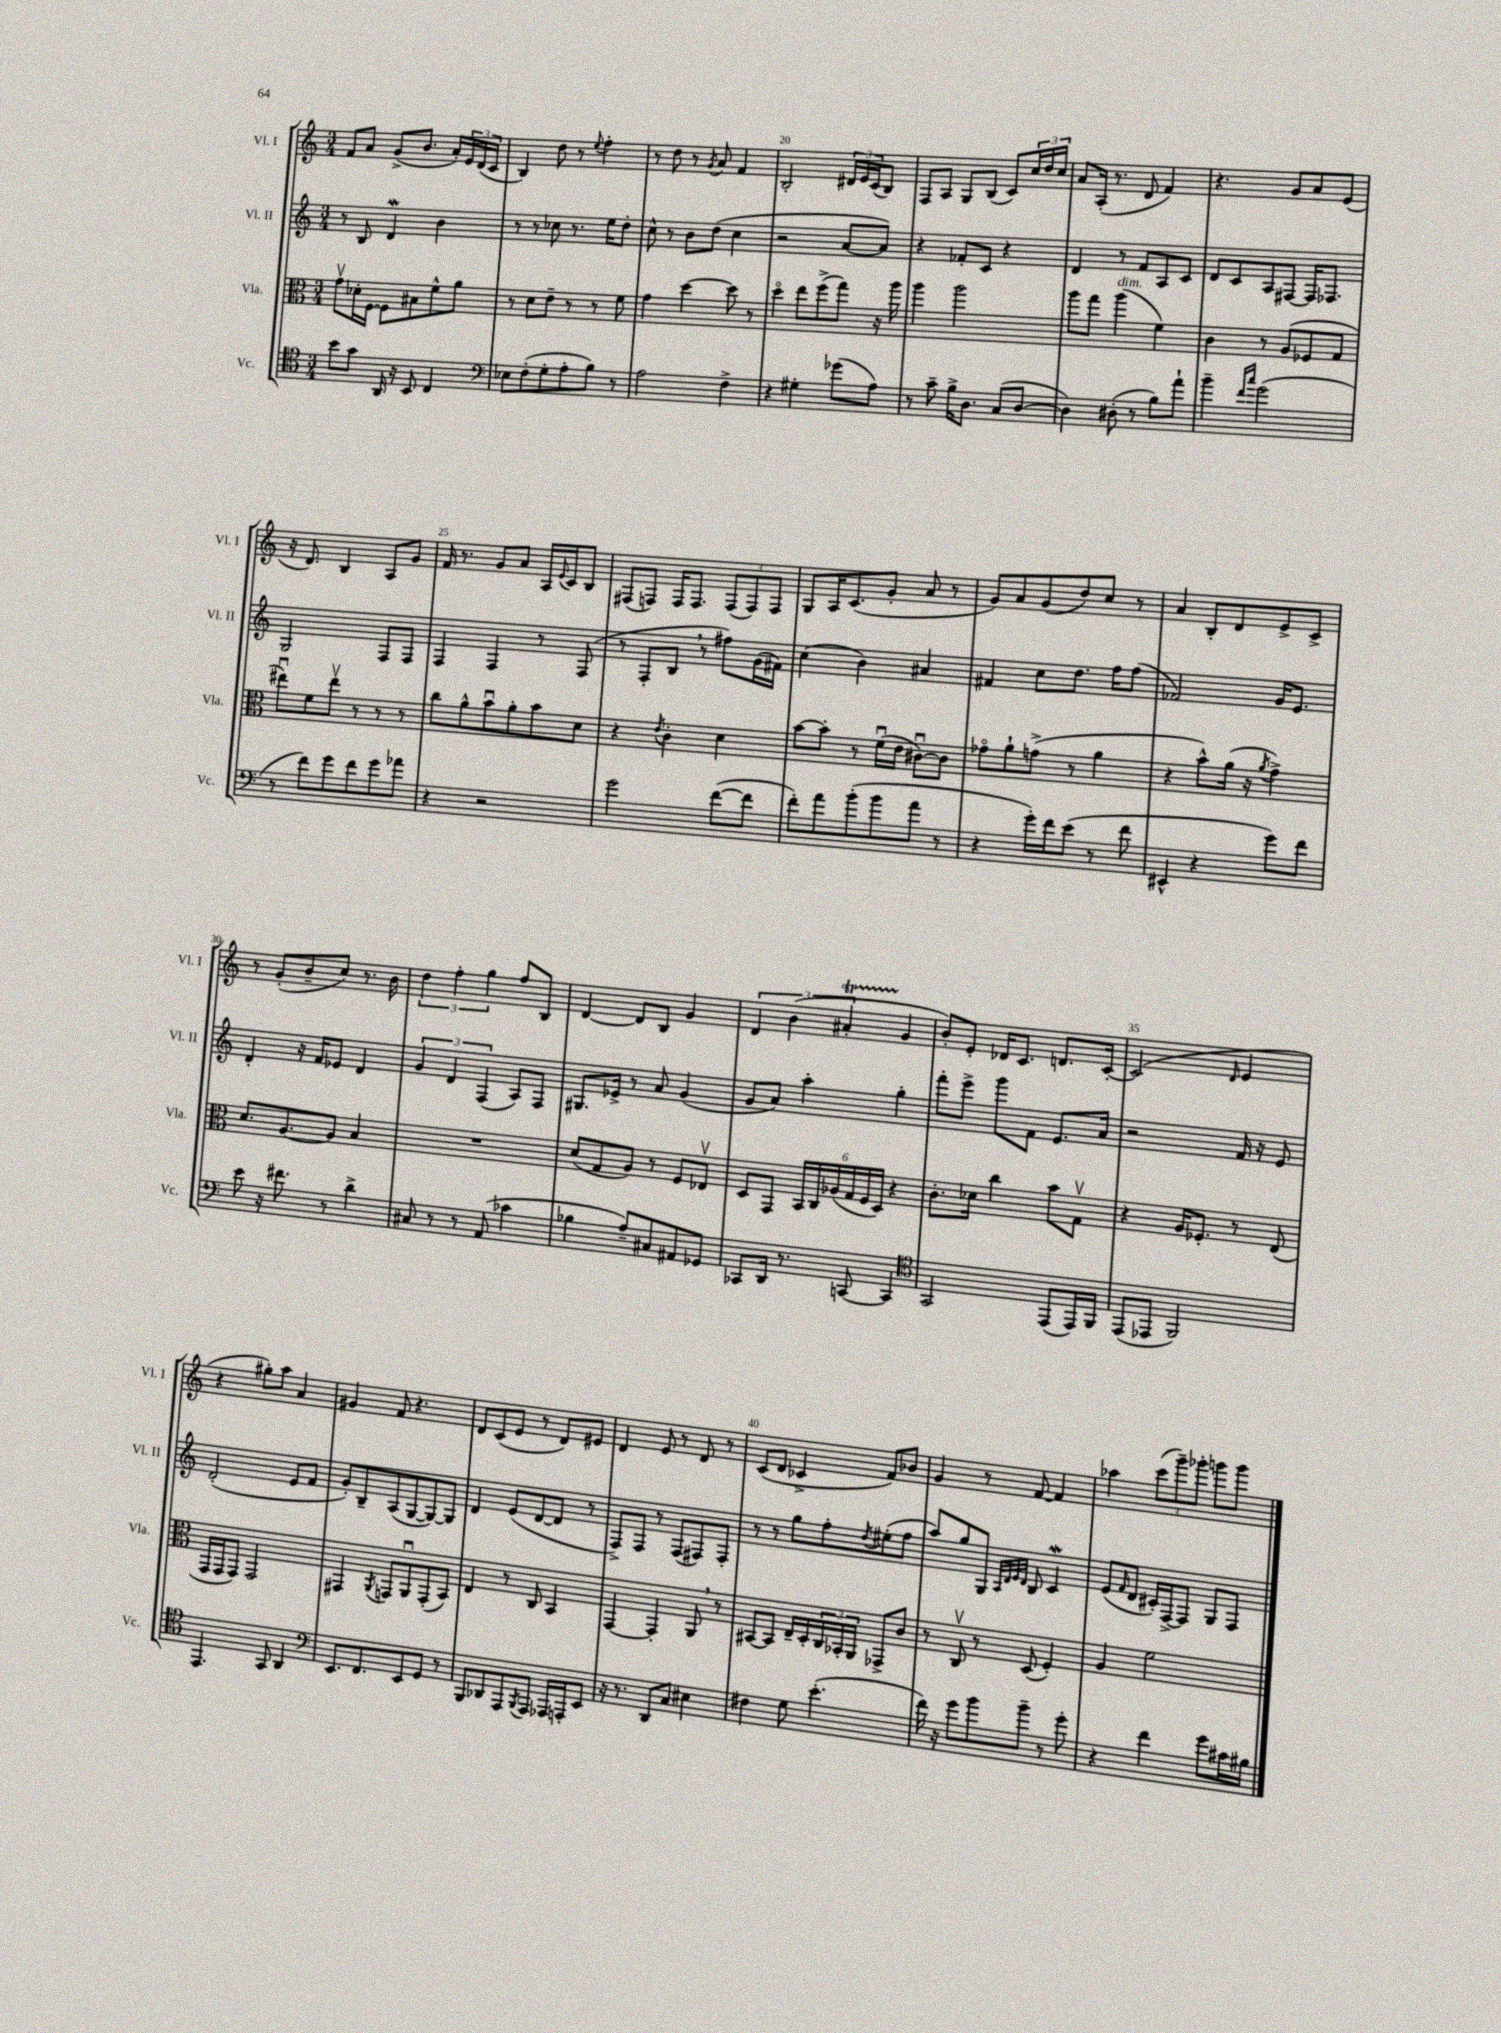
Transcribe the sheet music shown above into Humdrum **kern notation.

**kern	**kern	**kern	**kern
*part4	*part3	*part2	*part1
*staff4	*staff3	*staff2	*staff1
*I"Vc.	*I"Vla.	*I"Vl. II	*I"Vl. I
*I'Vc.	*I'Vla.	*I'Vl. II	*I'Vl. I
*clefC4	*clefC3	*clefG2	*clefG2
*k[]	*k[]	*k[]	*k[]
*M3/4	*M3/4	*M3/4	*M3/4
=17	=17	=17	=17
8b\L	8gv\L	8r	8f/L
8g\J	16d-X'\L	8B/	8a/J
.	[16F\JJ	.	.
16AA/	8F\L]	4dW/	(8g^/L
16r	.	.	.
8BB/	8B#X\	.	8.b/J
4C/	8f^^\	4b\	.
.	.	.	16a'/LL)
.	8a\J	.	24e/
.	.	.	(24d/
.	.	.	24c/JJ
=18	=18	=18	=18
*clefF4	*	*	*
8E-X\L	8r	8r	4B/)
(8F'\	8d\L	8r	.
8G'\	8e~\J	8cc-X\	8dd\
8A'\	8r	8.r	8r
.	.	.	8qqee/
8B\J)	8r	.	4ff'\
.	.	16ee\KL	.
8r	8f\	8dd'\J	.
=19	=19	=19	=19
2A\	4g\	8cc^^\	8r
.	.	8r	8dd\
.	[4dd\	8b\L	8r
.	.	.	8qg/
.	.	(8dd\J	8a/
4F^\	8dd\]	4cc\	4f/
.	8r	.	.
=20	=20	=20	=20
4r	4dd\	2r	2B'/
4G#X'\	8ee\L	.	.
.	(8ff^\	.	.
(8g-X\L	8gg\J)	[8a/L	24d#X/LL
.	.	.	24e/
.	.	.	(24c/J
8A\J)	16r	8a/J])	8B/J)
.	16aa\	.	.
=21	=21	=21	=21
8r	4aa\	4r	8F/L
8c~\	.	.	8A/J
16B^\KL	2aa\	8f-X'/L	8G/L
8.D\J	.	.	.
.	.	8c/J	(8B/J
(8C/L	.	4r	8c/L)
[8D/J	.	.	24cc/L
.	.	.	24dd/
.	.	.	24cc/JJ
=22	=22	=22	=22
4D\])	8aa\L	4d/	8a/L
.	8gg\J	.	(16A'/Jk
.	.	.	8.r
!	!LO:TX:a:i:t=dim.	!	!
(8D#X'\	(4aa\	8r	.
8r	.	8f/L	8d/
8B\L)	4f\)	8A/	4f/)
8a`\J	.	8c/J	.
=23	=23	=23	=23
4b~\	4c\	8d/L	4.r
.	.	8c/	.
16qqf/LL	.	.	.
16qqcc/JJ	.	.	.
(2g\	8r	8A/	.
.	(8A/L	[8F#X/J	8g/L
.	8F-X/	16F#/KL]	8a/
.	.	8.F-X/J	.
.	8G/J	.	(8e/J
!!LO:LB:g=z
=24	=24	=24	=24
8r	8ee#Xu\L)	2G/	16r
.	.	.	8.d/)
8f\L)	8f\	.	.
8g\	8ee#v\J	.	4B/
8f\	8r	.	.
8g\	8r	8F/L	8A/L
8a-X\J	8r	8F/J	8g/J
=25	=25	=25	=25
4r	8cc\L	4F/	16f/
.	.	.	8.r
.	8a^^\	.	.
2r	8bu\	4F/	8g/L
.	8a'\	.	8a/J
.	8b\	8r	16A/LL
.	.	.	8qqe/
.	.	.	16c/J
.	8d\J	(8F/	8B/J
=26	=26	=26	=26
2g\	4r	8r	(8F#X/L
.	.	8F'/L	8Fn/J)
.	8qe/	.	.
.	4c'\	8B,/J	16F/KL
.	.	.	8.F/J
.	.	8r	.
([8f\L	4d\	8ff#X\L)	(12F/L
.	.	.	12F/)
8f\J]	.	(16g\L	.
.	.	.	12F/J
.	.	16f#X\JJ)	.
=27	=27	=27	=27
8f'\L)	[8b\L	(4cc\	8G/L
8a\	8b'\J]	.	16A/K
.	.	.	(8.c/
(8b'\	8r	4b\)	.
8b\	(16fu\LL	.	8g'/J
.	16e\JJ	.	.
8a\J	[8c#Xu\L)	4a#X/	8a/
8r	8c#\J]	.	8r
=28	=28	=28	=28
4r	8g-X\L	4f#X/	8g/L)
.	8a`\	.	8a/
16g'\LL)	(8gn^\J	8cc\L	(8g/
16f\J	.	.	.
(8e\J	8r	8.dd\J	8dd/)
8r	4a\	.	8cc/J
.	.	16ff\KL	.
8f\	.	(8ff\J	8r
=29	=29	=29	=29
4EE#X^^/	4r	2f-X/)	4a/
4r	8b^^\L)	.	8B'/L
.	(16a\Jk	.	8d/
.	16r	.	.
.	8qa/	.	.
8g\L)	4g^\)	16g/KL	8e^/
.	.	8.e/J	.
8f\J	.	.	8c^/J
!!LO:LB:g=z
=30	=30	=30	=30
8e\	8.d/L	4d'/	8r
16r	.	.	(8g'/L
8.f#X\	[8.A/	.	.
.	.	16r	8b~/
.	.	16f/KL	.
8r	8A/J]	8e-X/J	8cc/J)
4d^\	4B/	4d/	8.r
.	.	.	16b\
=31	=31	=31	=31
8C#X/	2.r	6g/	6dd\
8r	.	.	.
.	.	6d/	6ff'\
8r	.	.	.
.	.	(6F/	6gg\
(8AA/	.	.	.
4c-X\	.	8A/L)	8ff/L
.	.	8F/J	8B/J
=32	=32	=32	=32
4B-X\	(8d/L	8.G#X/L	[4d/
.	8G/	.	.
.	.	16e-X^/Jk	.
8A~/L)	8A/J)	8r	8d/L]
8C#X/	8r	8a/	8B/J
8AA#X/	8F/L	(4g/	4g/
8GG-X/J	8E-Xv/J	.	.
=33	=33	=33	=33
8CC-X/L	8D/L	8g/L	6d/
16DD/Jk	8GG/J	8a/J)	.
.	.	.	(6b\
8.r	.	.	.
.	24BB/LL	4aa'\	.
.	24C/	.	.
.	(24A-X/	.	6a#Xt'/
[8CCn/	24G/	.	.
.	24F/	.	.
.	24D/JJ)	.	.
4CC/]	4r	4gg'\	4g/
=34	=34	=34	=34
*clefC4	*	*	*
2GG/	8.c'\L	8fff'\L	8b'/L)
.	.	8eee^\J	8e'/J
.	16d-X\Jk	.	.
.	4cc\	8ggg\L	16d-X/KL
.	.	.	8.c/J
.	.	8f\J	.
(8EE/L	8b\L	8.e/L	8.dn/L
16EE/L)	8Gv\J	.	.
16FF/JJ	.	16a/Jk	[16c'/Jk
=35	=35	=35	=35
(8EE/L	4r	2r	(2c/]
8EE-X/J	.	.	.
2FF/)	16A/KL	.	.
.	8.F-X'/J	.	.
.	.	.	16qqd/
.	8r	16f/	4e/
.	.	16r	.
.	(8E/	8e/	.
!!LO:LB:g=z
=36	=36	=36	=36
4.EE/	16GG/LL	(2d'/	4r
.	16GG/J	.	.
.	8GG/J)	.	.
.	2GG/	.	8gg#X'\L)
8GG/	.	.	8aa\J
4AA/	.	8e/L	4a/
.	.	8f/J	.
=37	=37	=37	=37
*clefF4	*	*	*
8.EE/L	4GG#X/	8g'/L)	4g#X/
.	.	8B~/	.
8.FF/	.	.	.
.	8qAA/	.	.
.	8GGn/L	(8A/	8f/
8EE/	8AAu/	[8G/	4.r
8GG/J	(8GG'/	8G/_)	.
8r	8BB/J)	8G/J]	.
=38	=38	=38	=38
8BBB/L	4E/	4d/	8d/L
8DD-X/	.	.	(8c/
8AAA/	8r	(8e/L	8e/J
8qBBB/	.	.	.
8AAA/J	8C/	[8d/	8r
16AAA-X/LL	4BB/	8d/J]	8d/L)
16AAAn'/J	.	.	.
8EE/J	.	8r	8e#X/J
=39	=39	=39	=39
16r	[4GG/	8F^/L)	4d/
8.r	.	.	.
.	.	8F/J	.
8DD/L	4GG'/]	8r	8e/
8C/J	.	(8F/L	8r
4E#X\	8AA,/	8F#X/)	8d/
.	8r	8F#'/J	8r
=40	=40	=40	=40
4F#X\	[8BB#X/L	8r	(8c/L
.	8BB#/J]	8r	8d/J
8G\	16E~/LL	8gg\L	4c-X^/
.	16D'/	.	.
(4.e'\	24C/	8ff'\	.
.	24BB-X'/	.	.
.	24AA/JJ	.	.
.	.	8qdd/	.
.	8GG-X^/L	(8ee#X'\	8f/L)
.	8c/J	8ff\J	8b-X/J
=41	=41	=41	=41
16f\)	8r	8aa/L)	4g/
16r	.	.	.
8g\L	8Cv/	8gg/	.
8b\	8r	8G/J	8r
.	.	32qqA/LLL	.
.	.	32qqd/	.
.	.	32qqe/	.
.	.	32qqd/JJJ	.
8b~\J	(8D/	8B/	[8f/
8r	4F'/)	4cw/	4f/]
8g'\	.	.	.
=42	=42	=42	=42
4r	4A/	(8e/L	4aa-X\
.	.	16qqf/	.
.	.	8d/J	.
4f\	2f\	16c#X'/LL)	(12ccc\L
.	.	[16F^/J	.
.	.	.	12ggg~\)
.	.	8F/J]	.
.	.	.	12ggg-X'\J
8g\L	.	8G/L	8gggn\L
16c#X\L	.	8F/J	8ggg\J
16B#X\JJ	.	.	.
==	==	==	==
*-	*-	*-	*-
